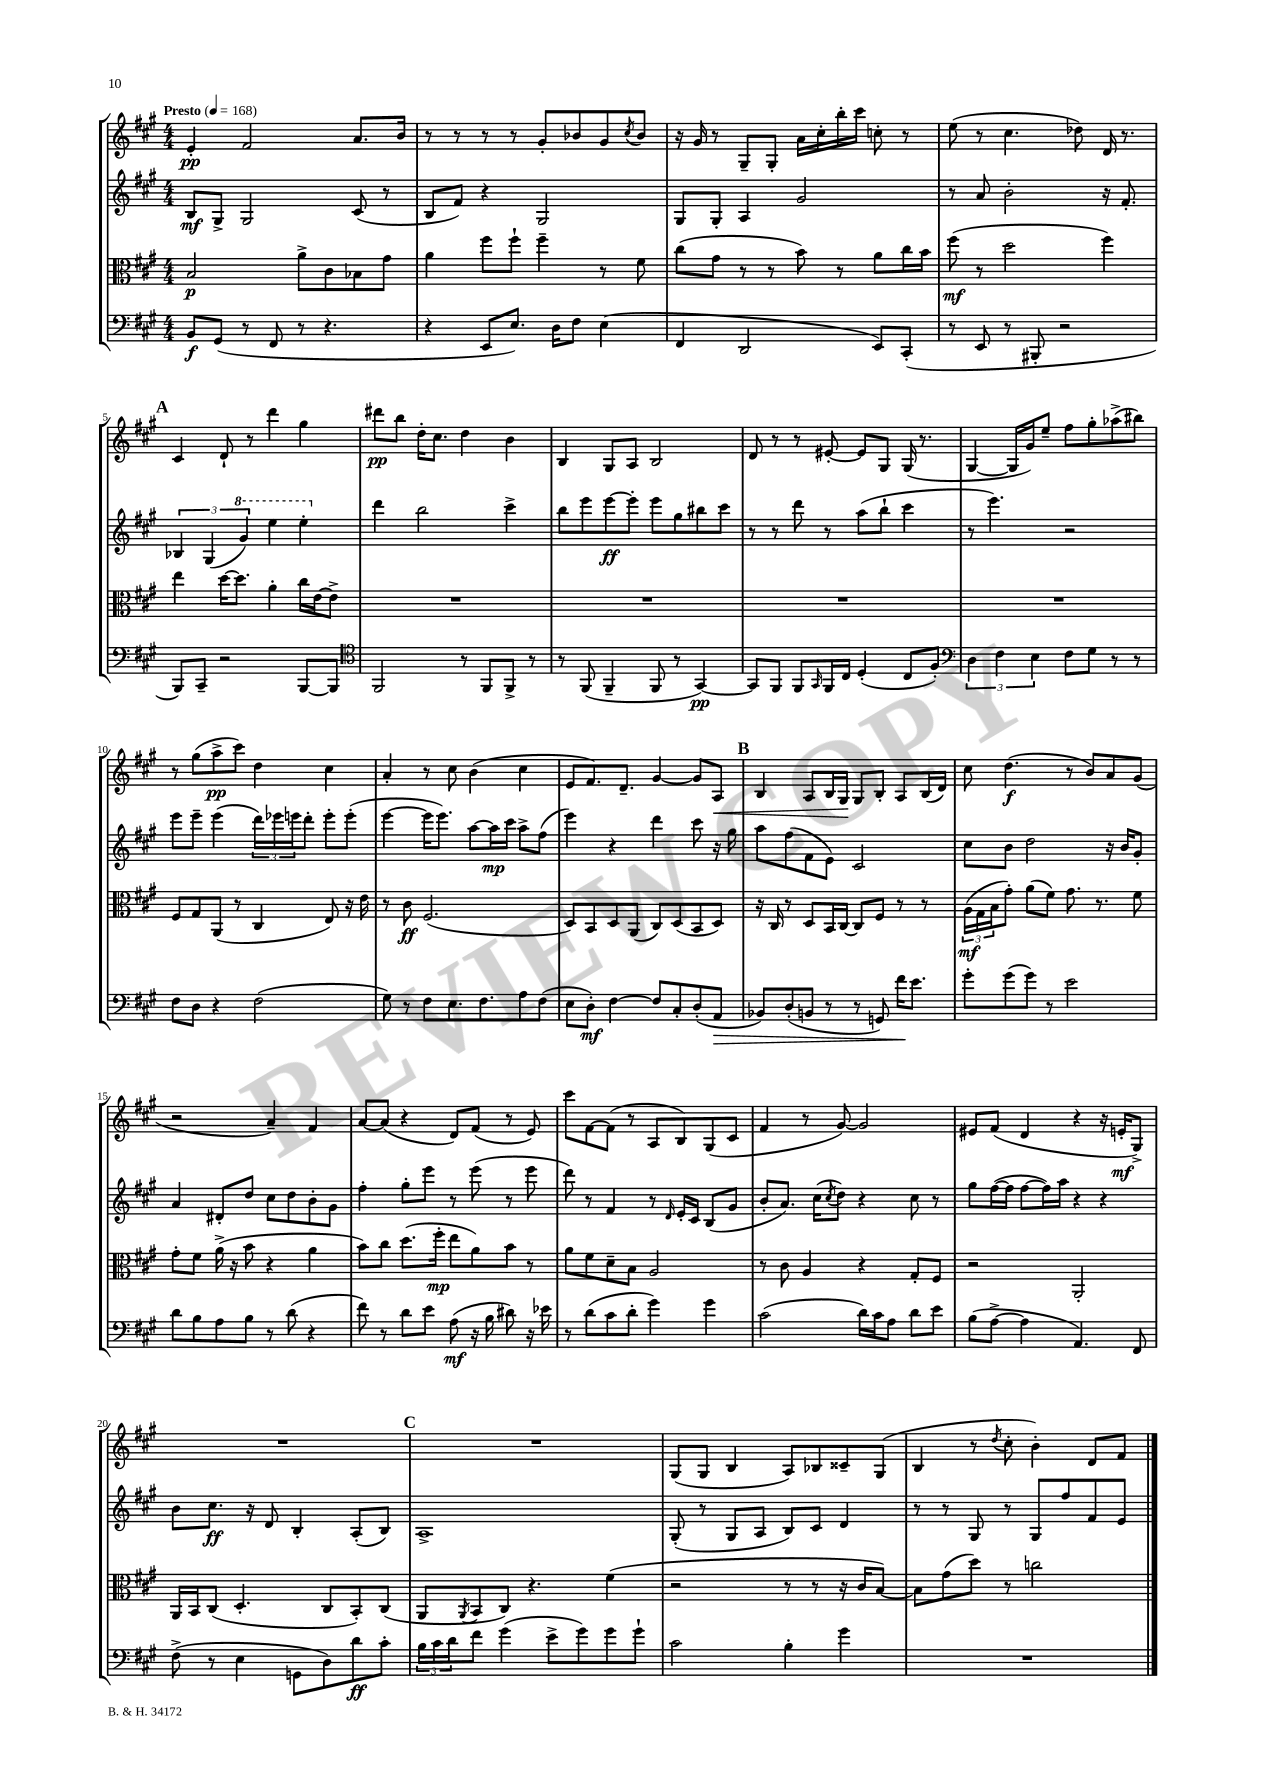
<<
\new StaffGroup <<
\new Staff = "s0" {
    \clef treble \key a \major \numericTimeSignature \time 4/4 \tempo "Presto" 4 = 168
    e'4-.\pp fis'2 a'8. b'16 |
    r8 r8 r8 r8 gis'8-. bes'8 gis'8 \acciaccatura { cis''8 } bes'8 |
    r16 gis'16 r8 gis8-- gis8-. a'16 cis''16-. b''16-. cis'''16 c''8-. r8 |
    e''8( r8 cis''4. des''8) d'16 r8. |
    \mark \markup { \bold "A" } cis'4 d'8-! r8 d'''4 gis''4 |
    dis'''8\pp b''8 d''16-. cis''8. d''4 b'4 |
    b4 gis8 a8 b2 |
    d'8 r8 r8 eis'8~-. eis'8 gis8 gis16( r8. |
    gis4~ gis16 gis'16) e''8-- fis''8 gis''8-. aes''8->( bis''8) |
    r8 gis''8( a''8->\pp cis'''8) d''4 cis''4 |
    a'4-. r8 cis''8 b'4( cis''4 |
    e'8 fis'8.) d'8.-- gis'4~ gis'8 a8\< |
    \mark \markup { \bold "B" } b4 a8 b16 gis16\! gis8 b8-. a8 b16( d'16) |
    cis''8 d''4.\f( r8 b'8) a'8 gis'8( |
    r2 a'4--) fis'4 |
    a'8~ a'8( r4 d'8) fis'8( r8 e'8) |
    cis'''8 fis'8~ fis'8( r8 a8 b8) gis8( cis'8 |
    fis'4 r8 gis'8~) gis'2 |
    eis'8 fis'8( d'4 r4 r16 e'16-.\mf gis8->) |
    R1 |
    \mark \markup { \bold "C" } R1 |
    gis8( gis8 b4 a8) bes8 cisis'8-- gis8( |
    b4 r8 \acciaccatura { d''8 } cis''8-. b'4-.) d'8 fis'8 \bar "|." |
}
\new Staff = "s1" {
    \clef treble \key a \major \numericTimeSignature \time 4/4
    b8\mf gis8-> gis2 cis'8( r8 |
    b8 fis'8) r4 gis2 |
    gis8 gis8-. a4 gis'2 |
    r8 a'8 b'2-. r16 fis'8.-. |
    \mark \markup { \bold "A" } \tuplet 3/2 { bes4 gis4( \ottava #1 gis''4) } e'''4 e'''4-. \ottava #0 |
    d'''4 b''2 cis'''4-> |
    b''8 e'''8 e'''8~\ff e'''8-. e'''8 gis''8 bis''8 cis'''8 |
    r8 r8 d'''8 r8 a''8( b''8-! cis'''4 |
    r8 e'''4.) r2 |
    e'''8 e'''8-- e'''4( \tuplet 3/2 { d'''16) ees'''16 e'''16 } d'''8-. e'''8-. e'''8-.( |
    e'''4~ e'''16 e'''8.) a''8~ a''16\mp cis'''16 a''8-> fis''8( |
    e'''4) r4 d'''4 cis'''8 r16 gis''16 |
    \mark \markup { \bold "B" } a''8 fis''8( fis'8 e'8) cis'2 |
    cis''8 b'8 d''2 r16 b'16 gis'8-. |
    a'4 dis'8-. d''8 cis''8 d''8 b'8-. gis'8 |
    fis''4-. gis''8-. e'''8 r8 e'''8( r8 e'''8 |
    d'''8) r8 fis'4 r8 \grace { d'16 } e'16-. cis'16 b8( gis'8 |
    b'8-. a'8.) cis''16( \acciaccatura { cis''8 } d''8) r4 cis''8 r8 |
    gis''8 fis''16~( fis''16 fis''8~ fis''16) a''16 r4 r4 |
    b'8 cis''8.\ff r16 d'8 b4-. a8-.( b8) |
    \mark \markup { \bold "C" } a1-> |
    gis8-.( r8 gis8 a8 b8) cis'8 d'4 |
    r8 r8 gis8 r8 gis8 fis''8 fis'8 e'8 \bar "|." |
}
\new Staff = "s2" {
    \clef alto \key a \major \numericTimeSignature \time 4/4
    b2\p a'8-> cis'8 bes8 gis'8 |
    a'4 fis''8 fis''8-! fis''4-- r8 fis'8 |
    cis''8( gis'8 r8 r8 b'8) r8 a'8 cis''16 b'16 |
    fis''8\mf( r8 d''2 fis''4) |
    \mark \markup { \bold "A" } e''4 d''16~ d''8. a'4-. cis''16 e'16~ e'8-> |
    R1 |
    R1 |
    R1 |
    R1 |
    fis8 gis8 a,8( r8 cis4 e8) r16 e'16 |
    r8 cis'8\ff fis2.( |
    d8) b,8 d8 a,8( cis8) d8( b,8 d8) |
    \mark \markup { \bold "B" } r16 cis16 r8 d8 b,16 cis16~ cis8 fis8 r8 r8 |
    \tuplet 3/2 { a16\mf( gis16 b16 } gis'8-.) a'8( fis'8) gis'8. r8. fis'8 |
    gis'8-. fis'8 a'16->( r16 b'8 r4 a'4 |
    b'8) cis''8 d''8.( fis''16-.\mp e''8 a'8) b'8 r8 |
    a'8 fis'8 d'8-- b8 a2 |
    r8 cis'8 a4 r4 gis8-. fis8 |
    r2 a,2-. |
    a,16 b,16 cis8( d4.-. cis8 b,8-.) cis8( |
    \mark \markup { \bold "C" } a,8 \acciaccatura { a,8 } b,8 cis8) r4. fis'4( |
    r2 r8 r8 r16 cis'16 b8~) |
    b8 gis'8( d''8) r8 c''2 \bar "|." |
}
\new Staff = "s3" {
    \clef bass \key a \major \numericTimeSignature \time 4/4
    b,8\f gis,8( r8 fis,8 r8 r4. |
    r4 e,8 e8.) d16 fis8 e4( |
    fis,4 d,2 e,8) cis,8-.( |
    r8 e,8 r8 bis,,8-. r2 |
    \mark \markup { \bold "A" } b,,8) cis,8-- r2 b,,8~ b,,8 |
    \clef tenor fis,2 r8 fis,8 fis,8-> r8 |
    r8 fis,8( fis,4-- fis,8 r8 gis,4~\pp) |
    gis,8 fis,8 fis,8 \grace { gis,16 } fis,16 cis16 d4-.( cis8 fis8-.) |
    \clef bass \tuplet 3/2 { d4 fis4 e4 } fis8 gis8 r8 r8 |
    fis8 d8 r4 fis2( |
    gis8) r8 fis8 e8. fis8. a8 fis8( |
    e8 d8-.\mf) fis4~ fis8 cis8-. d8-.( a,8\> |
    \mark \markup { \bold "B" } bes,8) d8-.( b,8 r8 r8 g,8) fis'16\! e'8. |
    gis'8-. gis'8( gis'8) r8 e'2 |
    d'8 b8 a8 b8 r8 d'8( r4 |
    fis'8) r8 d'8 e'8 a8\mf( r16 b16 dis'8) r16 ees'16 |
    r8 d'8( cis'8 d'8-. gis'4) gis'4 |
    cis'2( d'16) cis'16 a8 d'8 e'8 |
    b8( a8~-> a4 a,4.) fis,8 |
    fis8->( r8 e4 g,8 d8) d'8\ff cis'8-. |
    \mark \markup { \bold "C" } \tuplet 3/2 { b16 cis'16 d'16 } fis'8 gis'4( e'8-> gis'8) gis'8 gis'8-! |
    cis'2 b4-. gis'4 |
    R1 \bar "|." |
}
>>
>>
